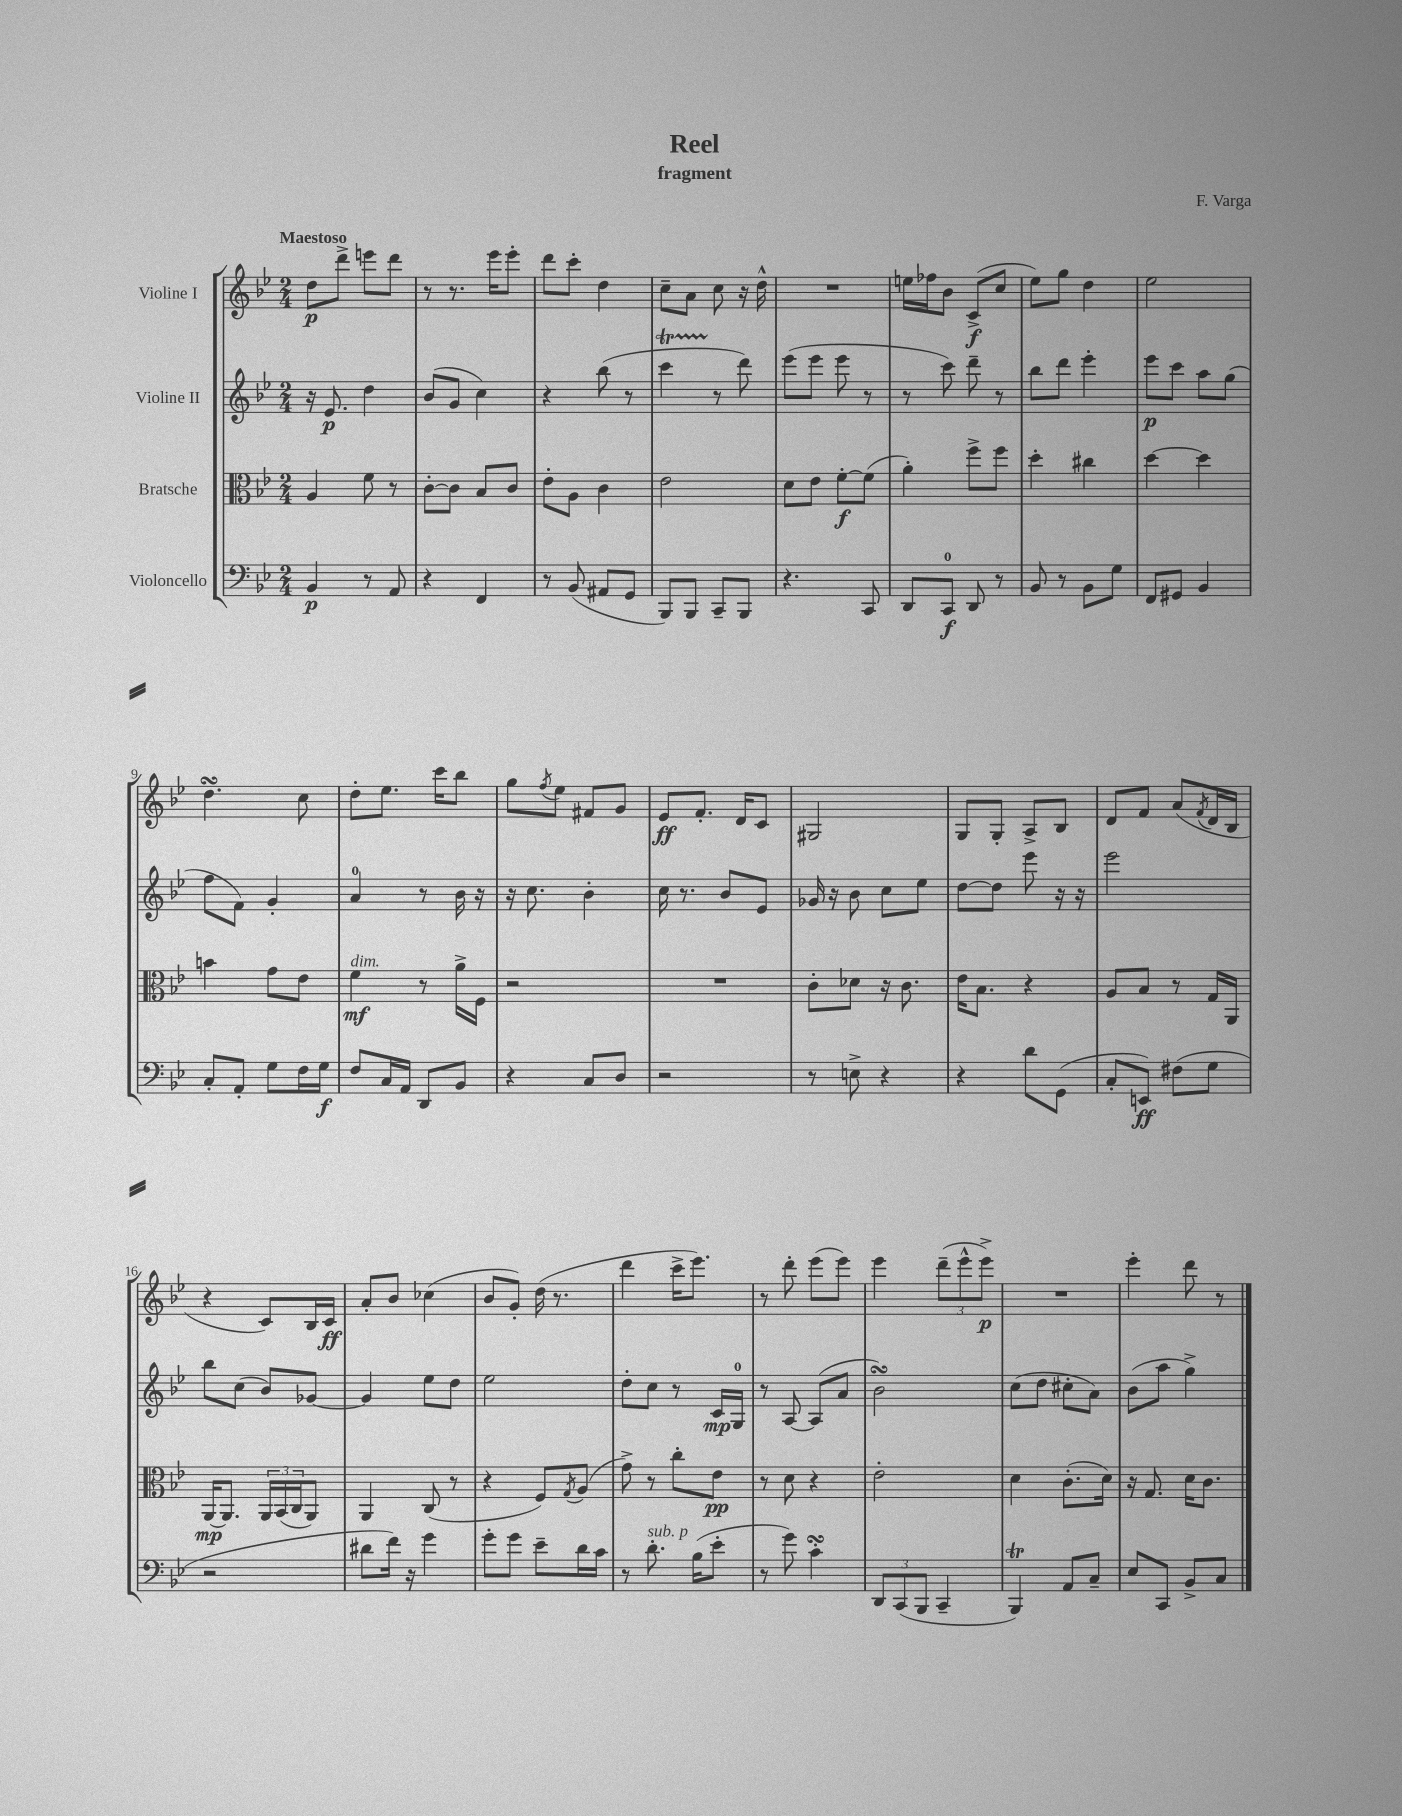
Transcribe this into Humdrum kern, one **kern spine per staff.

**kern	**dynam	**kern	**dynam	**kern	**dynam	**kern	**dynam
*part4	*part4	*part3	*part3	*part2	*part2	*part1	*part1
*staff4	*staff4	*staff3	*staff3	*staff2	*staff2	*staff1	*staff1
*I"Violoncello	*	*I"Bratsche	*	*I"Violine II	*	*I"Violine I	*
*clefF4	*	*clefC3	*	*clefG2	*	*clefG2	*
*k[b-e-]	*	*k[b-e-]	*	*k[b-e-]	*	*k[b-e-]	*
*M2/4	*	*M2/4	*	*M2/4	*	*M2/4	*
=1	=1	=1	=1	=1	=1	=1	=1
!	!	!	!	!	!	!LO:TX:a:B:t=Maestoso	!
4BB-/	p	4A/	.	16r	.	8dd\L	p
.	.	.	.	8.e-/	p	.	.
.	.	.	.	.	.	8ddd^\J	.
8r	.	8f\	.	4dd\	.	8eeen\L	.
8AA/	.	8r	.	.	.	8ddd\J	.
=2	=2	=2	=2	=2	=2	=2	=2
4r	.	[8c'\L	.	(8b-/L	.	8r	.
.	.	8c\J]	.	8g/J	.	8.r	.
4FF/	.	8B-/L	.	4cc\)	.	.	.
.	.	.	.	.	.	16eee-\KL	.
.	.	8c/J	.	.	.	8eee-'\J	.
=3	=3	=3	=3	=3	=3	=3	=3
8r	.	8e-'\L	.	4r	.	8ddd\L	.
(8BB-/	.	8A\J	.	.	.	8ccc'\J	.
8AA#X/L	.	4c\	.	(8bb-\	.	4dd\	.
8GG/J	.	.	.	8r	.	.	.
=4	=4	=4	=4	=4	=4	=4	=4
8BBB-/L)	.	2e-\	.	4cccT\	.	8cc~\L	.
8BBB-/J	.	.	.	.	.	8a\J	.
8CC~/L	.	.	.	8r	.	8cc\	.
8BBB-/J	.	.	.	8ddd\)	.	16r	.
.	.	.	.	.	.	16dd^^\	.
=5	=5	=5	=5	=5	=5	=5	=5
4.r	.	8d\L	.	(8eee-\L	.	2r	.
.	.	8e-\J	.	8eee-\J	.	.	.
.	.	[8f'\L	f	8eee-\	.	.	.
8CC/	.	(8f\J]	.	8r	.	.	.
=6	=6	=6	=6	=6	=6	=6	=6
8DD/L	.	4a'\)	.	8r	.	16een\LL	.
.	.	.	.	.	.	16ff-X\J	.
8CC/J	f	.	.	8ccc\)	.	8b-\J	.
8DD/	.	8ff^\L	.	8ddd~\	.	(8c^/L	f
8r	.	8ff\J	.	8r	.	8cc/J	.
=7	=7	=7	=7	=7	=7	=7	=7
8BB-/	.	4dd'\	.	8bb-\L	.	8ee-\L)	.
8r	.	.	.	8ddd\J	.	8gg\J	.
8BB-\L	.	4cc#X\	.	4eee-'\	.	4dd\	.
8G\J	.	.	.	.	.	.	.
=8	=8	=8	=8	=8	=8	=8	=8
8FF/L	.	[4dd\	.	8eee-\L	p	2ee-\	.
8GG#X/J	.	.	.	8ccc\J	.	.	.
4BB-/	.	4dd\]	.	8aa\L	.	.	.
.	.	.	.	(8gg\J	.	.	.
!!LO:LB:g=z
=9	=9	=9	=9	=9	=9	=9	=9
8C'/L	.	4bn\	.	8ff\L	.	4.ddsSsS\	.
8AA'/J	.	.	.	8f\J)	.	.	.
8G\L	.	8g\L	.	4g'/	.	.	.
16F\L	.	8e-\J	.	.	.	8cc\	.
16G\JJ	f	.	.	.	.	.	.
=10	=10	=10	=10	=10	=10	=10	=10
!	!	!LO:TX:a:i:t=dim.	!	!	!	!	!
8F/L	.	4f\	mf	4a/	.	8dd'\L	.
16C/L	.	.	.	.	.	8.ee-\J	.
16AA/JJ	.	.	.	.	.	.	.
8DD/L	.	8r	.	8r	.	.	.
.	.	.	.	.	.	16ccc\KL	.
8BB-/J	.	16a^\LL	.	16b-\	.	8bb-\J	.
.	.	16F\JJ	.	16r	.	.	.
=11	=11	=11	=11	=11	=11	=11	=11
4r	.	2r	.	16r	.	8gg\L	.
.	.	.	.	8.cc\	.	.	.
.	.	.	.	.	.	8qff/	.
.	.	.	.	.	.	8ee-\J	.
8C/L	.	.	.	4b-'\	.	8f#X/L	.
8D/J	.	.	.	.	.	8g/J	.
=12	=12	=12	=12	=12	=12	=12	=12
2r	.	2r	.	16cc\	.	8e-/L	ff
.	.	.	.	8.r	.	.	.
.	.	.	.	.	.	8.f'/J	.
.	.	.	.	8b-/L	.	.	.
.	.	.	.	.	.	16d/KL	.
.	.	.	.	8e-/J	.	8c/J	.
=13	=13	=13	=13	=13	=13	=13	=13
8r	.	8c'\L	.	16g-X/	.	2G#X/	.
.	.	.	.	16r	.	.	.
8En^\	.	8d-X\J	.	8b-\	.	.	.
4r	.	16r	.	8cc\L	.	.	.
.	.	8.c\	.	.	.	.	.
.	.	.	.	8ee-\J	.	.	.
=14	=14	=14	=14	=14	=14	=14	=14
4r	.	16e-\KL	.	[8dd\L	.	8G/L	.
.	.	8.B-\J	.	.	.	.	.
.	.	.	.	8dd\J]	.	8G'/J	.
8d\L	.	4r	.	8eee-\	.	8A^/L	.
(8GG\J	.	.	.	16r	.	8B-/J	.
.	.	.	.	16r	.	.	.
=15	=15	=15	=15	=15	=15	=15	=15
8C'/L	.	8A/L	.	2eee-\	.	8d/L	.
8EEn/J)	ff	8B-/J	.	.	.	8f/J	.
(8F#X\L	.	8r	.	.	.	(8a/L	.
.	.	.	.	.	.	8qf/	.
8G\J	.	16G/LL	.	.	.	16d/L	.
.	.	16AA/JJ	.	.	.	16B-/JJ	.
!!LO:LB:g=z
=16	=16	=16	=16	=16	=16	=16	=16
2r	.	[16AA/KL	mp	8bb-\L	.	4r	.
.	.	8.AA/J]	.	.	.	.	.
.	.	.	.	(8cc\J	.	.	.
.	.	24AA/LL	.	8b-/L)	.	8c/L)	.
.	.	(24BB-/	.	.	.	.	.
.	.	24C/J	.	.	.	.	.
.	.	8AA/J)	.	[8g-X/J	.	16B-/L	.
.	.	.	.	.	.	16c/JJ	ff
=17	=17	=17	=17	=17	=17	=17	=17
8d#X\L	.	4AA/	.	4g-/]	.	8a'/L	.
16f\Jk)	.	.	.	.	.	8b-/J	.
16r	.	.	.	.	.	.	.
4g\	.	(8C/	.	8ee-\L	.	(4cc-X\	.
.	.	8r	.	8dd\J	.	.	.
=18	=18	=18	=18	=18	=18	=18	=18
8g'\L	.	4r	.	2ee-\	.	8b-/L	.
8g\J	.	.	.	.	.	8g'/J)	.
8e-~\L	.	8F/L)	.	.	.	(16dd\	.
.	.	.	.	.	.	8.r	.
.	.	8qG/	.	.	.	.	.
16d\L	.	(8A/J	.	.	.	.	.
16c\JJ	.	.	.	.	.	.	.
=19	=19	=19	=19	=19	=19	=19	=19
8r	.	8g^\)	.	8dd'\L	.	4ddd\	.
!LO:TX:a:i:t=sub. p	!	!	!	!	!	!	!
8.d'\	.	8r	.	8cc\J	.	.	.
.	.	8cc'\L	.	8r	.	16ccc^\KL	.
(16B-\KL	.	.	.	.	.	8.eee-\J)	.
8e-'\J	.	8e-\J	pp	16c/LL	mp	.	.
.	.	.	.	16G/JJ	.	.	.
=20	=20	=20	=20	=20	=20	=20	=20
8r	.	8r	.	8r	.	8r	.
8g\)	.	8d\	.	[8A/	.	8ddd'\	.
4csSSS'\	.	4r	.	(8A/L]	.	(8eee-\L	.
.	.	.	.	8a/J	.	8eee-\J)	.
=21	=21	=21	=21	=21	=21	=21	=21
12DD/L	.	2e-'\	.	2b-sSSs\)	.	4eee-\	.
(12CC/	.	.	.	.	.	.	.
12BBB-/J	.	.	.	.	.	.	.
4CC~/	.	.	.	.	.	(12ddd~\L	.
.	.	.	.	.	.	12eee-^^\	.
.	.	.	.	.	.	12eee-^\J)	p
=22	=22	=22	=22	=22	=22	=22	=22
4BBB-T/)	.	4d\	.	(8cc\L	.	2r	.
.	.	.	.	8dd\J	.	.	.
8AA/L	.	(8.c'\L	.	8cc#X'\L	.	.	.
8C~/J	.	.	.	8a\J)	.	.	.
.	.	16d\Jk)	.	.	.	.	.
=23	=23	=23	=23	=23	=23	=23	=23
8E-/L	.	16r	.	(8b-\L	.	4eee-'\	.
.	.	8.G/	.	.	.	.	.
8CC/J	.	.	.	8aa\J	.	.	.
8BB-^/L	.	16d\KL	.	4gg^\)	.	8ddd\	.
.	.	8.c\J	.	.	.	.	.
8C/J	.	.	.	.	.	8r	.
==	==	==	==	==	==	==	==
*-	*-	*-	*-	*-	*-	*-	*-
